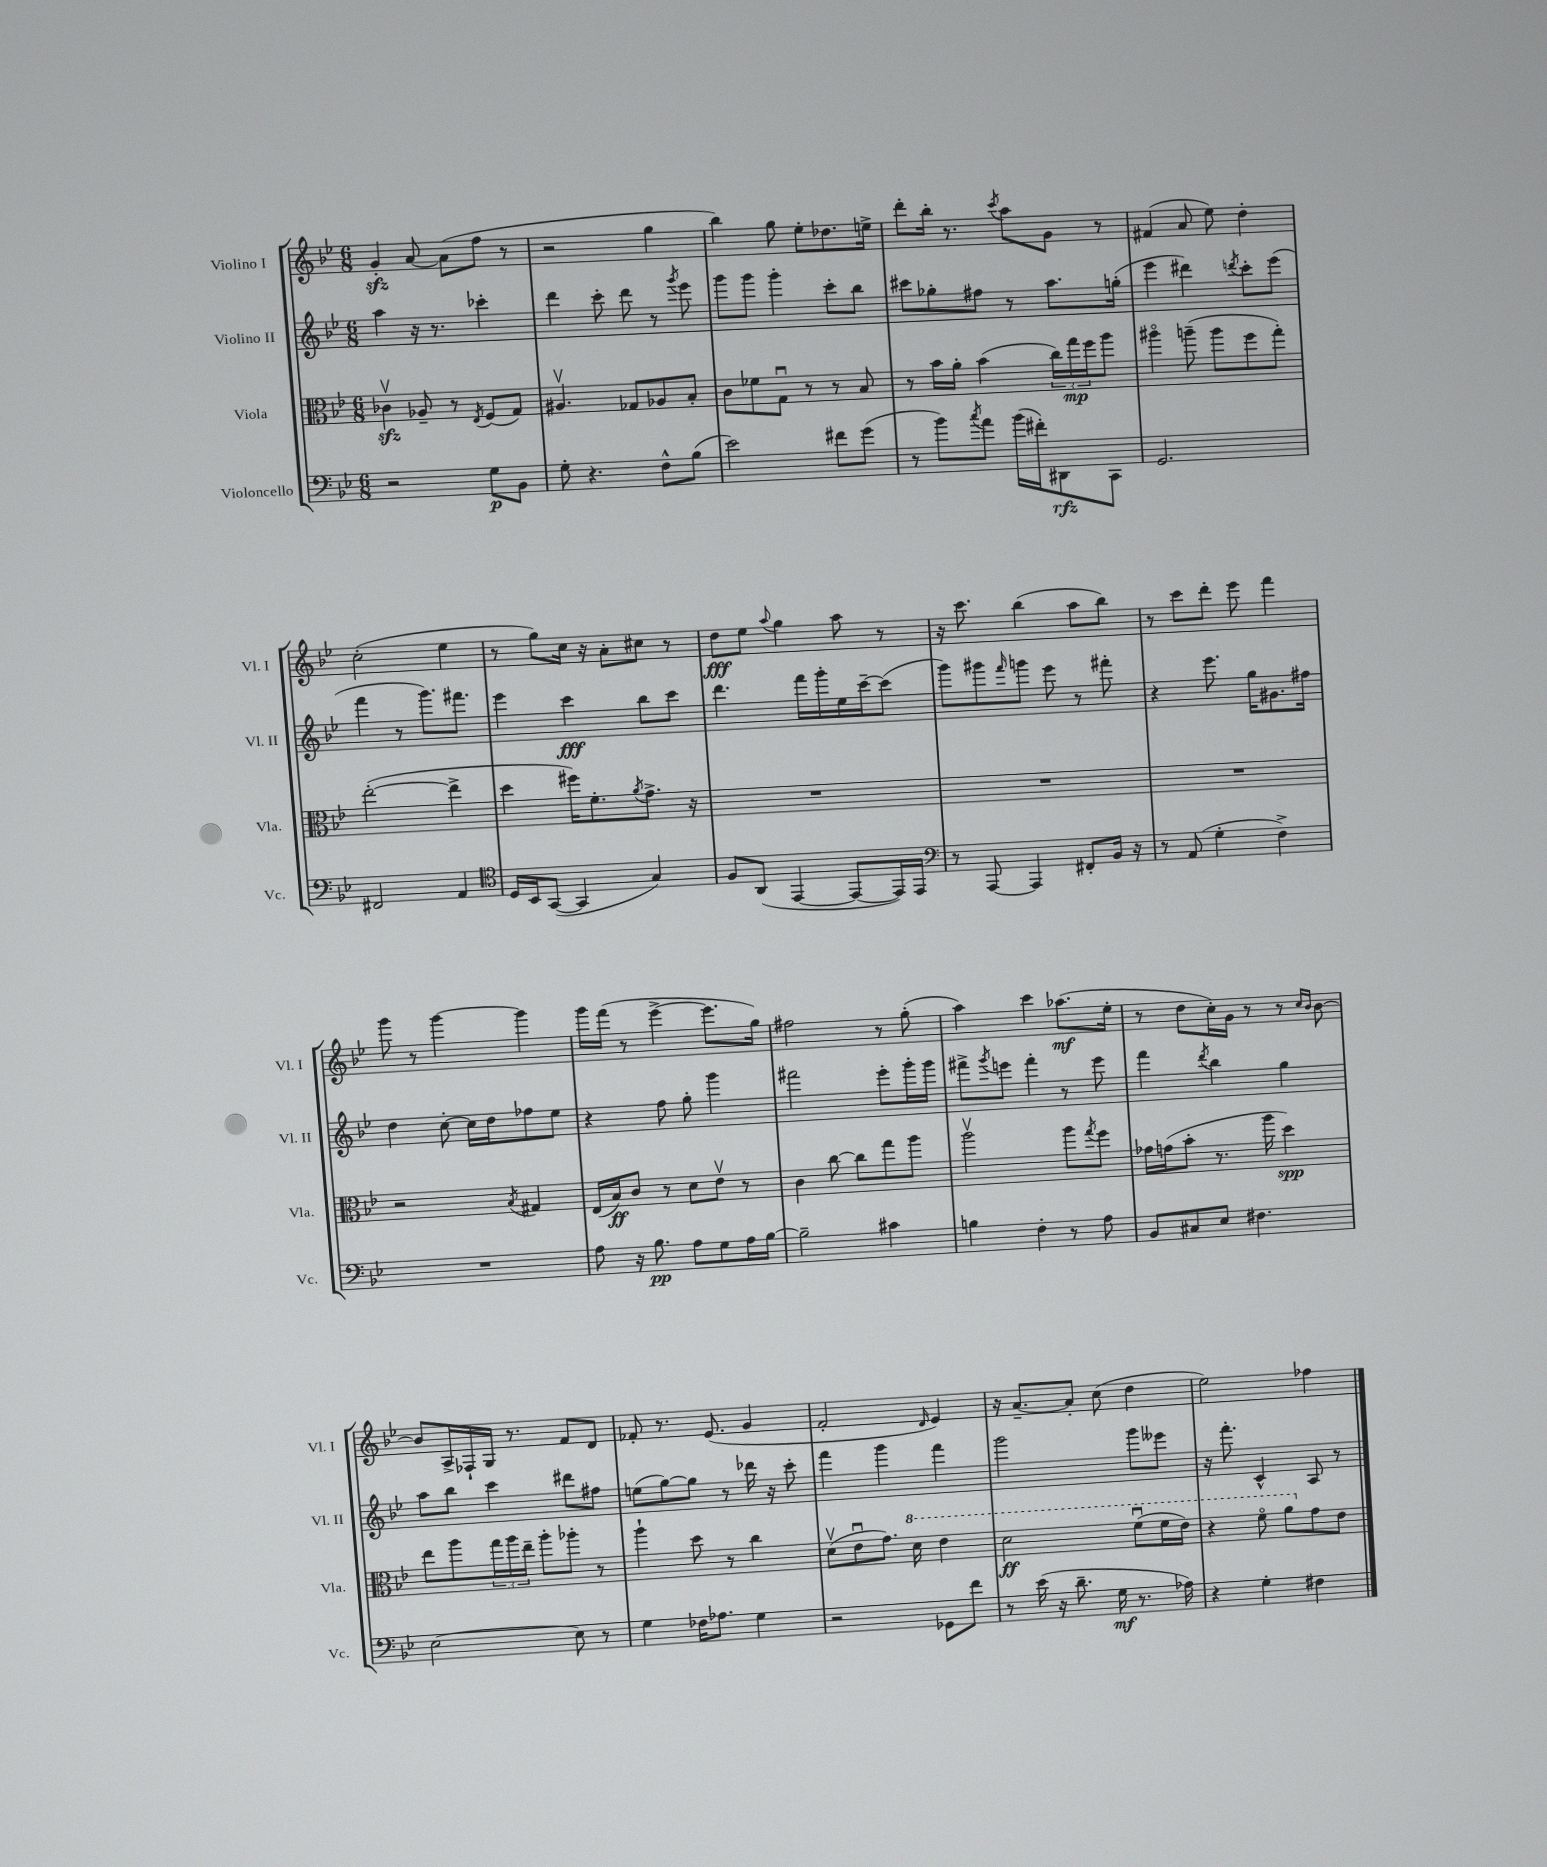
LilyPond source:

<<
\new StaffGroup <<
\new Staff = "s0" \with { instrumentName = "Violino I" shortInstrumentName = "Vl. I" } {
    \clef treble \key bes \major \numericTimeSignature \time 6/8
    g'4-.\sfz a'8~ a'8( f''8 r8 |
    r2 g''4 |
    bes''4) g''8 ees''8-. des''8. e''16-> |
    d'''8-. bes''16-. r8. \acciaccatura { c'''8 } a''8 g'8 r8 |
    fis'4( a'8 ees''8) d''4-. |
    c''2-.( ees''4 |
    r8 g''8) c''16 r16 a'8-. cis''8 r8 |
    d''8\fff ees''8 \appoggiatura { a''8 } g''4 a''8 r8 |
    r16 c'''8. bes''4( a''8 bes''8) |
    r8 c'''8 d'''8-. ees'''8 f'''4 |
    g'''8 r8 g'''4~ g'''4 |
    g'''16 f'''16( r8 ees'''4~-> ees'''8. g''16) |
    fis''2 r8 g''8-.( |
    a''4) c'''4 aes''8.\mf( ees''16-. |
    r8 d''8 c''16-.) g'16 r8 r8 \grace { c''16 bes'16 } bes'8~ |
    bes'8 a16-> fes16-! g16 r8. f'8 d'8 |
    fes'8-. r8. ees'8.( g'4 |
    f'2-. \grace { d'16 } ees'4) |
    r16 a'8.~-- a'8-. c''8( d''4 |
    ees''2) fes''4 \bar "|." |
}
\new Staff = "s1" \with { instrumentName = "Violino II" shortInstrumentName = "Vl. II" } {
    \clef treble \key bes \major \numericTimeSignature \time 6/8
    a''4 r16 r8. ces'''4-. |
    d'''4 c'''8-. d'''8 r8 \acciaccatura { g'''8 } ees'''8 |
    g'''8 g'''8 g'''4-. c'''8-. bes''8 |
    cis'''8 ges''8-. fis''8 r8 a''8. g''16-.( |
    ees'''4 dis'''4) \acciaccatura { d'''8 } c'''8-. ees'''8( |
    f'''4 r8 g'''8.) fis'''8. |
    ees'''4 c'''4\fff bes''8 c'''8 |
    d'''4. f'''16 g'''16-. ees''16 c'''16~-- c'''8( |
    g'''8) gis'''8 \grace { f'''16 } g'''8 ees'''8 r8 fis'''8-. |
    r4 ees'''8. g''16 gis'8. fis''16 |
    d''4 c''8~-. c''16 d''16 fes''8 ees''8 |
    r4 f''8 g''8-. g'''4 |
    fis'''2 ees'''8-. g'''16-. g'''16 |
    fis'''8-> \acciaccatura { g'''8 } e'''8 fis'''4-. r8 e'''8 |
    f'''4 \acciaccatura { d'''8 } bes''4 g''4 |
    a''8 bes''8 c'''4 dis'''8 fis''8 |
    e''8( g''8~) g''8 r8 des'''16 r16 c'''8-. |
    f'''4 g'''4 f'''4 |
    g'''2 g'''8 eeses'''8 |
    r16 f'''8.-. c'4-^ a8 r8 \bar "|." |
}
\new Staff = "s2" \with { instrumentName = "Viola" shortInstrumentName = "Vla." } {
    \clef alto \key bes \major \numericTimeSignature \time 6/8
    ces'4\upbow\sfz aes8-- r8 \acciaccatura { ees8 } f8( g8) |
    ais4.\upbow ges8 aes8 bes8-. |
    c'8 fes'8 g8\downbow r8 r8 bes8 |
    r8 bes'16 a'16-. bes'4( \tuplet 3/2 { c''16) g''16\mp f''16 } a''8 |
    ais''4\flageolet a''8--( a''8 f''8 g''8-.) |
    ees''2~-.( ees''4-> |
    d''4 fis''16) f'8.-. \acciaccatura { a'8 } g'8.-> r16 |
    R2. |
    R2. |
    R2. |
    r2 \acciaccatura { bes8 } gis4 |
    ees16( bes16\ff) c'8 r8 d'8 ees'8\upbow r8 |
    c'4 c''8~ c''8 g''8 a''8 |
    a''2\upbow a''8 \acciaccatura { g''8 } f''8 |
    ges'16 g'16( bes'8-. r8. a''16 d''4\spp) |
    ees''8 a''8 \tuplet 3/2 { g''16 a''16 ees''16-- } a''8-. aes''8-. r8 |
    a''4-! d''8 r8 c''4 |
    d'8\upbow( ees'8\downbow g'8.) \ottava #1 d''16 ees''4 |
    d''2\ff f''8\downbow( f''16 ees''16) |
    r4 f''8\flageolet a''8 \ottava #0 g'8 ees'8 \bar "|." |
}
\new Staff = "s3" \with { instrumentName = "Violoncello" shortInstrumentName = "Vc." } {
    \clef bass \key bes \major \numericTimeSignature \time 6/8
    r2 g8\p bes,8 |
    g8-. r4. f8-^ bes8( |
    ees'2) fis'8 g'8( |
    r8 bes'8) \acciaccatura { c''8 } a'8 bes'16( fis'16-.) dis,8\rfz c,8 |
    g,2. |
    fis,2 a,4 |
    \clef tenor d16 bes,16 g,8~( g,4 g4) |
    f8 a,8( ees,4~ ees,8~ ees,16) ees,16 |
    \clef bass r8 a,,8~ a,,4 fis,8-. bes,16 r16 |
    r8 a,8( g4-. f4->) |
    R2. |
    a8 r16 bes8.\pp a8 g8 a16 bes16~ |
    bes2-- cis'4 |
    b4 f4-. r8 a8 |
    bes,8 cis8 ees8 fis4. |
    ees2~ ees8 r8 |
    g4 fes16 aes8. g4 |
    r2 ges,8 f'8 |
    r8 ees'16( r16 d'8.-- g16\mf r8. aes16) |
    r4 g4-. fis4 \bar "|." |
}
>>
>>
\layout { \context { \Score \remove "Bar_number_engraver" } }
